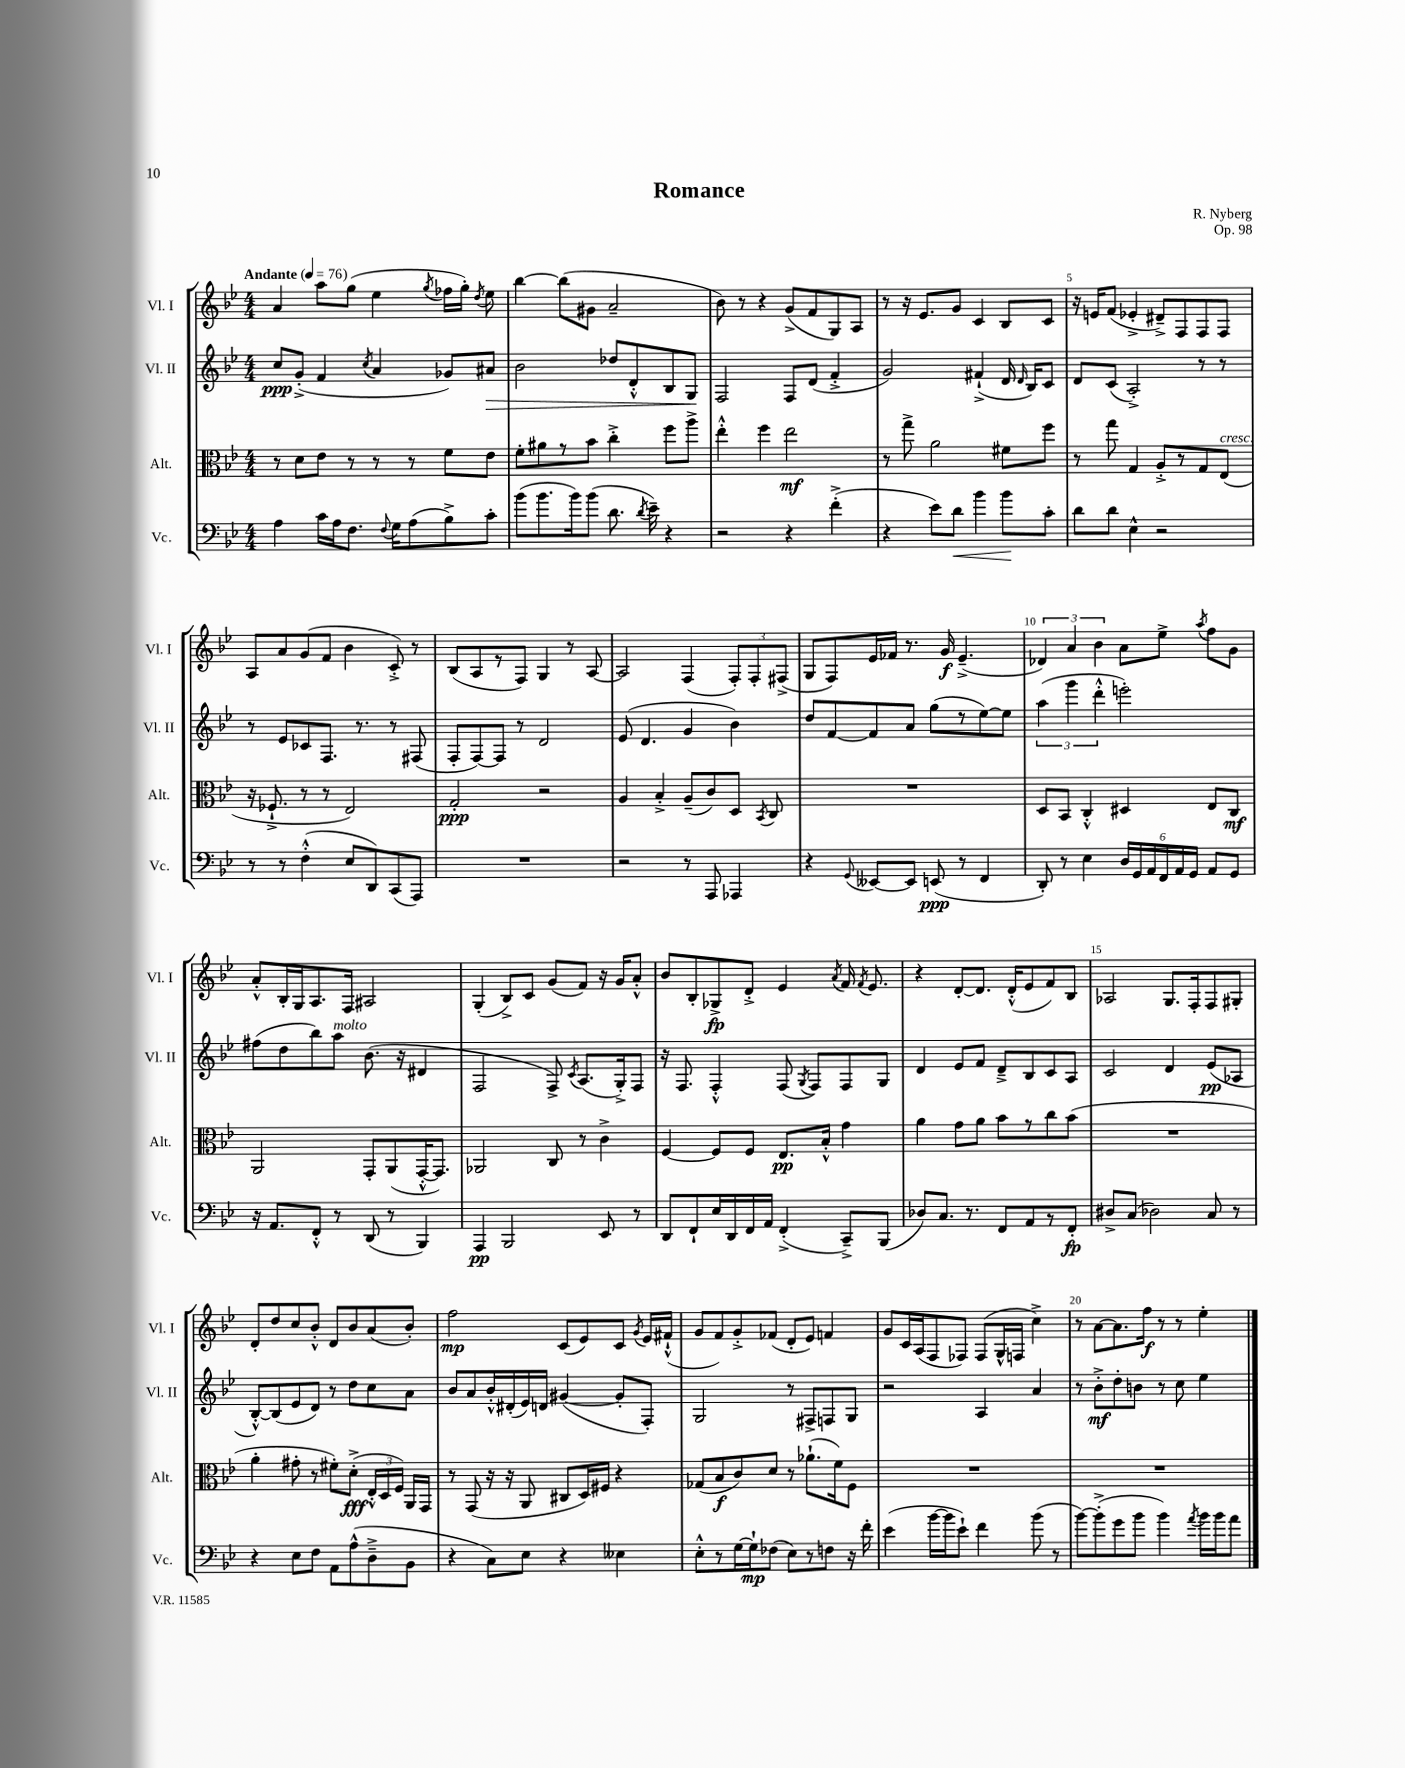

**kern	**kern	**kern	**kern
*staff4	*staff3	*staff2	*staff1
*clefF4	*clefC3	*clefG2	*clefG2
*k[b-e-]	*k[b-e-]	*k[b-e-]	*k[b-e-]
*M4/4	*M4/4	*M4/4	*M4/4
*MM76	*MM76	*MM76	*MM76
4A\	8r	8cc/L	4a/
.	8d\L	(8g'^/J	.
16c\LL	8e-\J	4f/	8aa\L
16A\J	.	.	.
8.F\J	8r	.	(8gg\J
.	.	8qcc/	.
.	8r	4a/	4ee-\
8qqF/	.	.	.
16G\LK	.	.	.
(8A\	8r	.	.
.	.	.	8qgg/
8B-^\)	8f\L	8g-/L)	16ff-\LL
.	.	.	16gg'\JJ)
.	.	.	8qdd/
8c'\J	8e-\J	8a#/J	8ee-\
=	=	=	=
(8b-\L	8f'\L	2b-\	[4bb-\
8.b-\	8a#\	.	.
.	8r	.	(8bb-\]L
16b-\k)	.	.	.
(8b-\J	8b-\J	.	8g#\J
8.d\	4cc'^\	8dd-/L	2a~/
.	.	8d'^^/	.
8qd/	.	.	.
16e-~\)	.	.	.
4r	8ff\L	8B-/	.
.	8aa^\J	8G/J	.
=	=	=	=
2r	4ee-'^^\	2F/	8b-\)
.	.	.	8r
.	4ff\	.	4r
4r	2ee-\	8F/L	(8g^/L
.	.	(8d/J	8f/
(4f'^\	.	4f'^/	8G/)
.	.	.	8A/J
=	=	=	=
4r	8r	2g/)	8r
.	8gg^\	.	16r
.	.	.	8.e-/L
8e-\L)	2a\	.	.
8d\J	.	.	8g/J
4b-\	.	(4f#`^/	4c/
8b-\L	8f#\L	16d/	8B-/L
.	.	16qqd/	.
.	.	16B-/LK)	.
8c'\J	8ff\J	8c/J	8c/J
=	=	=	=
8d\L	8r	8d/L	16r
.	.	.	16e/LK
8d\J	8gg\	(8c/J	(8f/J
4E-^^\	4G/	2A'^/)	4e-'^/
2r	8A'^/L	.	8d#~^/L)
.	8r	.	8F/
.	8G/	8r	8F/
.	(8E-/J	8r	8F/J
=	=	=	=
8r	16r	8r	8A/L
.	8.F-`^/	.	.
8r	.	8e-/L	8a/
(4F'^^\	8r	8c-/	(8g/
.	8r	8.F/J	8f/J
8E-/L	2E-/)	.	4b-\
.	.	8.r	.
8DD/)	.	.	.
(8CC/	.	8r	8c'^/)
8AAA/J)	.	(8F#/	8r
=	=	=	=
1r	2G'/	8F'/L	(8B-/L
.	.	[8F/)	8A/
.	.	8F/]J	8r
.	.	8r	8F/J)
.	2r	2d/	4G/
.	.	.	8r
.	.	.	[8A/
=	=	=	=
2r	4A/	(8e-/	2A/]
.	.	4.d/	.
.	4B-'^/	.	.
8r	(8A~/L	4g/	(4F/
8AAA/	8c/)	.	.
4AAA-/	8D/J	4b-\)	12F'/L)
.	.	.	12F'/
.	8qBB-/	.	.
.	8C/	.	.
.	.	.	(12F#^/J
=	=	=	=
4r	1r	8dd/L	8G/L
.	.	[8f/	8F/)
8qqGG/	.	.	.
[8EE--/L	.	8f/]	16e-/L
.	.	.	16f-/JJ
8EE--/]J	.	8a/J	8.r
(8EE/	.	(8gg\L	.
.	.	.	16g/
8r	.	8r	(4.e-~^/
4FF/	.	[8ee-\)	.
.	.	8ee-\]J	.
=	=	=	=
8DD'/)	8D/L	(6aa\	6d-/)
8r	8BB-/J	.	.
.	.	6ggg\	6a/
4E-\	4C'^^/	.	.
.	.	6ddd'^^\	6b-\
24D/LL	4D#/	2eee'\)	8a\L
24GG/	.	.	.
24AA/	.	.	.
24FF/	.	.	8ee-^\J
24AA/	.	.	.
24GG/JJ	.	.	.
.	.	.	8qaa/
8AA/L	8E-/L	.	8ff\L
8GG/J	8C/J	.	8g\J
=	=	=	=
16r	2AA/	(8ff#\L	8a'^^/L
8.AA/L	.	.	.
.	.	8dd\	16B-'/L
.	.	.	16G/J
8FF'^^/J	.	8bb-\)	8.A/
8r	.	8aa\J	.
.	.	.	16F/Jk
(8DD/	8GG'/L	(8.b-\	2A#/
8r	(8AA/	.	.
.	.	16r	.
4BBB-/)	[16GG'^^/K	4d#/	.
.	8.GG/]J)	.	.
=	=	=	=
4AAA/	2AA-/	2F/	(4G'/
2BBB-/	.	.	8B-^/L)
.	.	.	8c/J
.	8C/	8F^/)	(8g/L
.	.	8qc/	.
.	8r	(8.A/L	8f/J)
8EE-/	4c^\	.	16r
.	.	16G'^/k)	16g/LK
8r	.	8F/J	8a'^^/J
=	=	=	=
8DD/L	[4F/	16r	8b-/L
.	.	8.F/	.
8FF`/	.	.	8B-'/
16E-/L	8F/]L	4F'^^/	8G-^/
16DD/	.	.	.
16FF/	8F/J	.	8d'^/J
16AA/JJ	.	.	.
(4FF'^/	8.E-/L	(8F/	4e-/
.	.	8qG/	.
.	.	8F/L)	.
.	16B-'^^/Jk	.	.
.	.	.	8qa/
8CC~^/L)	4g\	8F/	16f/
.	.	.	8qf/
.	.	.	8.e-/
(8BBB-/J	.	8G/J	.
=	=	=	=
8D-/L)	4a\	4d/	4r
8.C/J	.	.	.
.	8g\L	8e-/L	[8d'/L
8.r	.	.	.
.	8a\J	8f/J	8.d/]J
8FF/L	8b-\L	8d~^/L	.
.	.	.	(16d'^^/LK
8AA/	8r	8B-/	8e-/
8r	8cc\	8c/	8f/)
8FF'/J	(8b-\J	8A/J	8B-/J
=	=	=	=
8D#^/L	1r	2c/	2A-/
(8C/J	.	.	.
2D-\)	.	.	.
.	.	4d/	8.G/L
.	.	.	16F'/k
8C/	.	(8e-/L	8F/
8r	.	8A-/J	8G#'/J
=	=	=	=
4r	4a'\	[8B-'^^/L)	8d'/L
.	.	(8B-/]	8dd/
8E-\L	8g#'\	8e-/	8cc/
8F\J	8r	8d/J)	8b-'^^/J
8AA\L	8f#'\L)	8r	8d/L
(8A^^\	(8d'^\J	8dd\L	8b-/
8D~^\	24E-'^^/LL	8cc\	(8a/
.	24D/	.	.
.	24F/JJ)	.	.
8BB-\J	16AA/LL	8a\J	8b-'/J)
.	16GG/JJ	.	.
=	=	=	=
4r	8r	8b-/L	2ff\
.	(8GG/	8a/	.
8C\L)	16r	16b-'^^/L	.
.	16r	(16d#'/	.
8E-\J	8AA/	16e-/)	.
.	.	16d/JJ	.
4r	8C#/L	([4g#/	(8c/L
.	16D/L)	.	8e-/)
.	16F#/JJ	.	.
4E--\	4r	8g#'/]L	8c/J
.	.	.	8qg/
.	.	8F'/J)	16e-/LL
.	.	.	(16f#`^^/JJ
=	=	=	=
8E-'^^\L	(8G-/L	2G/	8g/L
8r	8B-/	.	8f/)
[16G\L	8c/)	.	8g'^/
16G`\]J	.	.	.
(8F-\J	8d/J	.	(8f-/J
8E-\L)	8r	8r	8d'/L
8r	(8.a-`\L	8F#^/L	8e-/J)
8F\J	.	8F/	4f/
.	16f\k)	.	.
16r	8F\J	8G/J	.
16f'\	.	.	.
=	=	=	=
(4e-\	1r	2r	8g/L
.	.	.	16c/L
.	.	.	(16A/J
[16b-\LL	.	.	8F/
16b-\]J	.	.	.
8e-`\J)	.	.	8F-/J)
4f\	.	4A/	(8F-/L
.	.	.	16G^^/L
.	.	.	16F/JJ
(8b-\	.	4a/	4cc^\)
8r	.	.	.
=	=	=	=
[8b-\L)	1r	8r	8r
(8b-'^\]	.	8b-'^\L	[8a\L
8g\	.	8dd'\	8.a\]
8b-\J	.	8b\J	.
.	.	.	16ff\Jk
4b-\)	.	8r	8r
.	.	8cc\	8r
8qa/	.	.	.
16b-\LL	.	4ee-\	4ee-'\
16b-\J	.	.	.
8a\J	.	.	.
==	==	==	==
*-	*-	*-	*-
